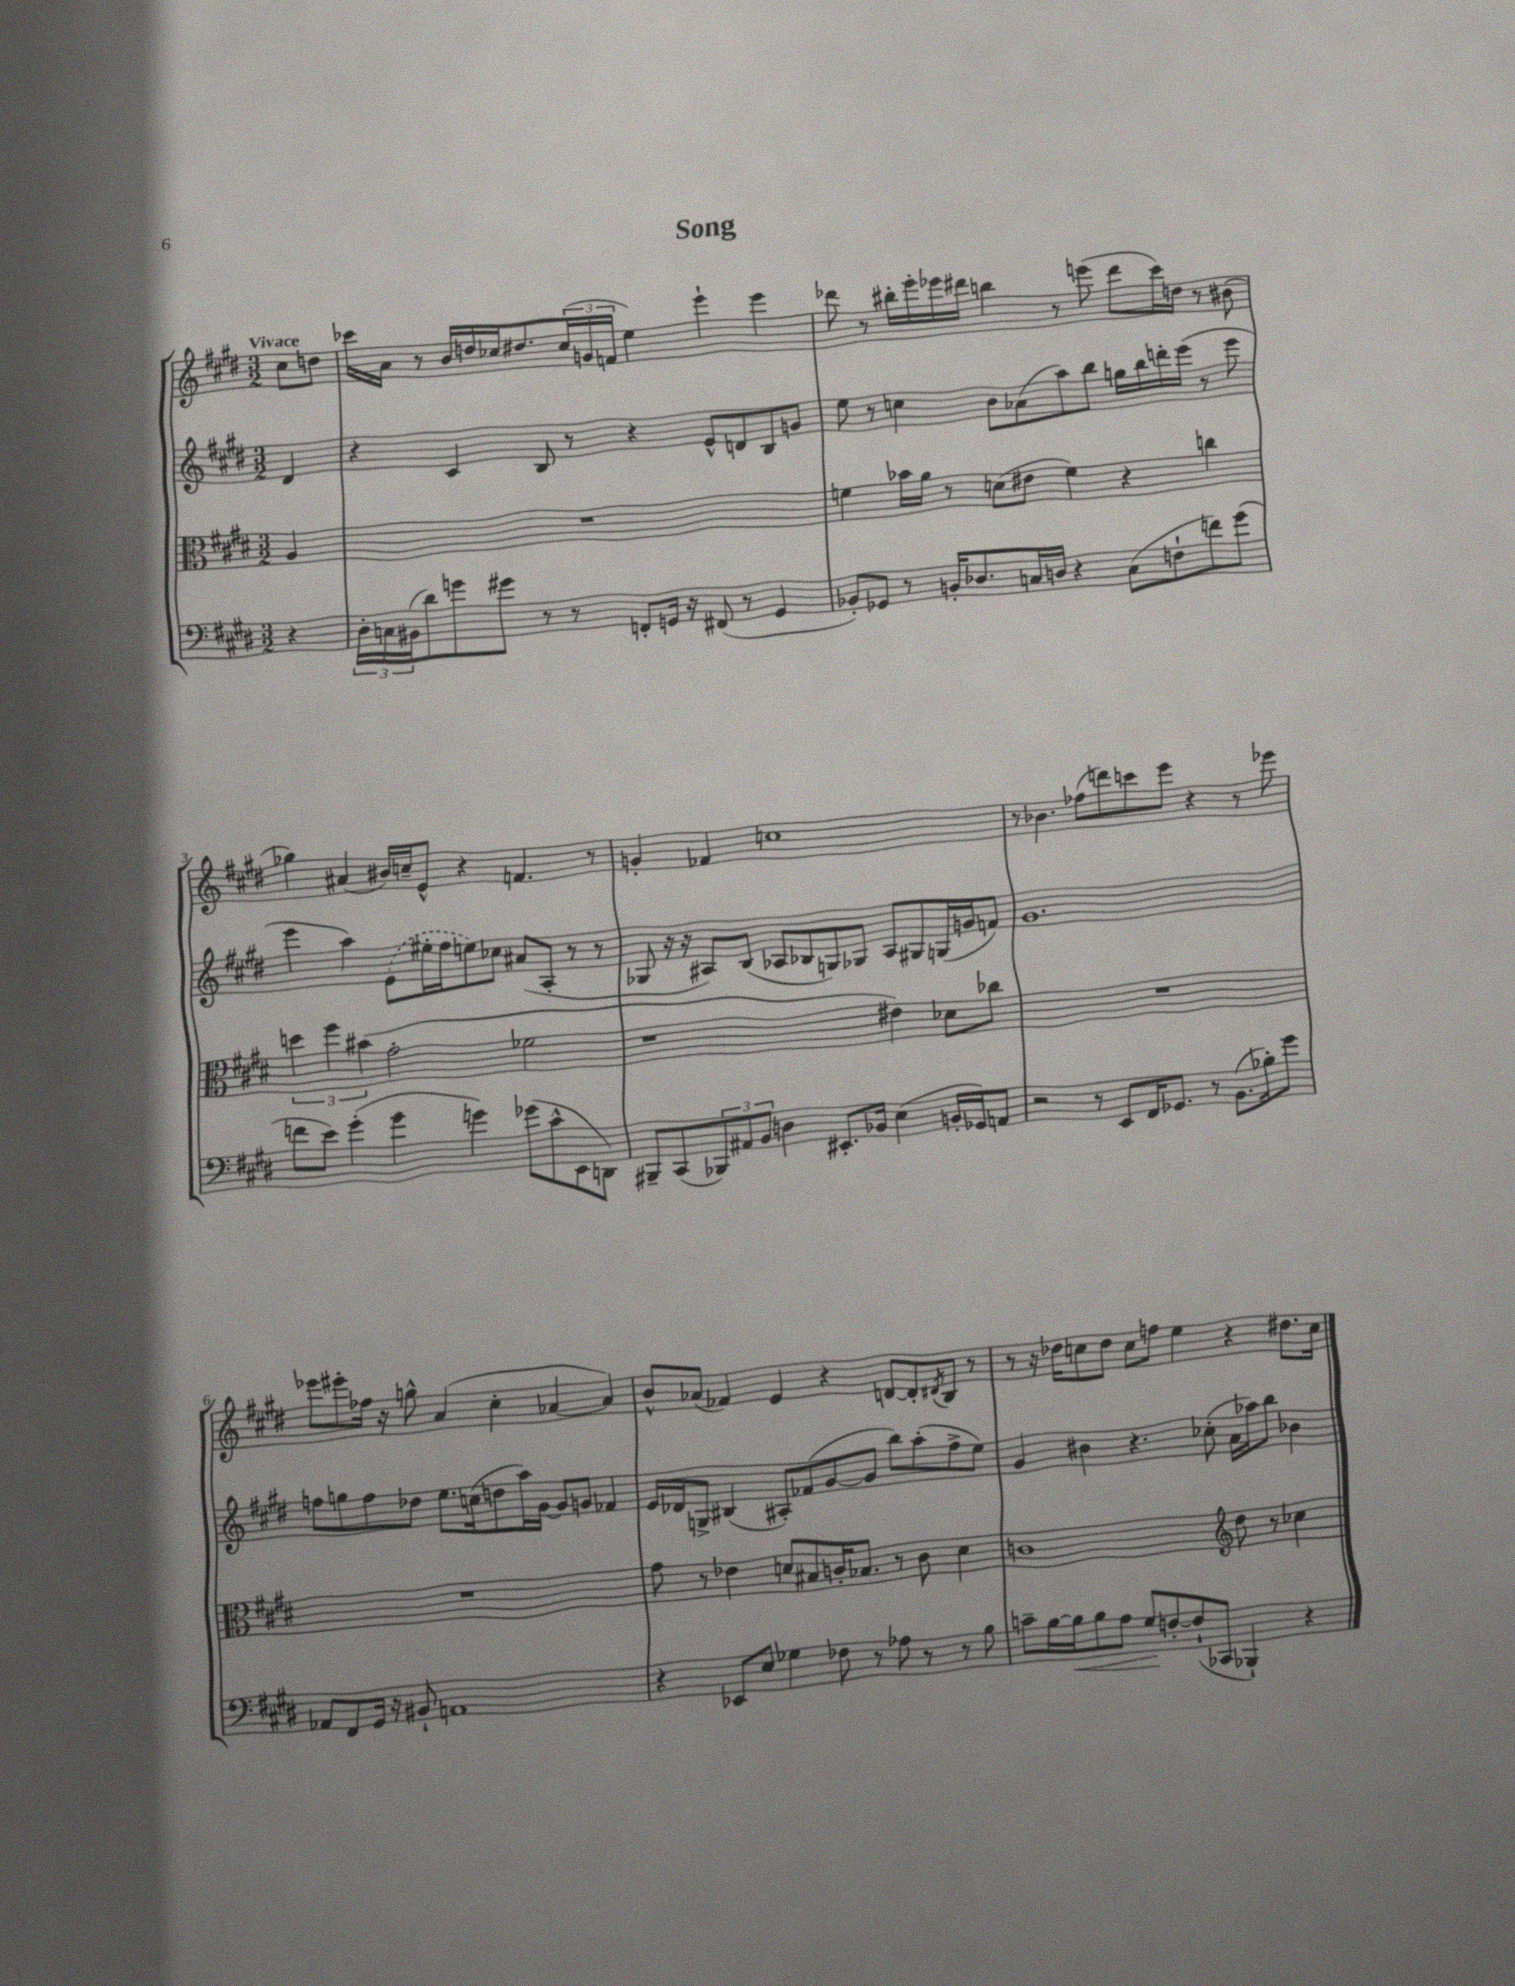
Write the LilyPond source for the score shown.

\header { title = "Song" }
<<
\new StaffGroup <<
\new Staff = "s0" {
    \clef treble \key e \major \numericTimeSignature \time 3/2 \partial 4 \tempo "Vivace"
    cis''8 d''8 |
    ces'''16 a'16 r8 b'16 d''16 ces''16 dis''8. \tuplet 3/2 { ces''16( g'16 f'16 } e''4) e'''4-! e'''4 |
    des'''8 r8 bis''16-. e'''16-. ees'''16 dis'''16 b''4 r8 e'''8( dis'''8 cis'''16) d''16 r8 bis'8( |
    ges''4) ais'4( bis'16) c''16-- e'8-^ r4 f'4. r8 |
    g'4-. fes'4 c''1 |
    r8 bes'4. fes''8( d'''8) c'''8 e'''8 r4 r8 ees'''8 |
    ees'''8 eis'''8-. fes''16 r16 g''8-^ a'4( cis''4-. aes'4~ aes'4) |
    b'8-^ aes'8( fes'4) e'4 r4 d'8~ d'8-. \acciaccatura { dis'8 } b8 r8 |
    r8 r16 des''16 c''8 des''8 c''8 f''8 e''4 r4 dis''8. c''16 \bar "|." |
}
\new Staff = "s1" {
    \clef treble \key e \major \numericTimeSignature \time 3/2 \partial 4
    dis'4 |
    r4 cis'4 b8 r8 r4 e'8-^ d'8 b8 g'8 |
    e''8 r8 c''4 b'8 aes'8( a''8) b''8 g''16 b''16 d'''16-. e'''16( r8 e'''8 |
    e'''4 a''4) \once \slurDashed e'8( eis''16-. fis''16 e''8) ces''8 ais'8( a8-. r8 r8 |
    ges8 r16 r16 ais8) b8( aes8 bes8 g8) ges8 aes8 gis8 g16( g'16 f'8) |
    gis'1. |
    f''8 g''8 f''8 des''8 e''8. c''16( d''8 a''16) gis'16~ gis'8 g'8 fes'4 |
    e'16 des'16 g8-> bis4( ais8-.) fes'8( gis'8~ gis'8 b''8) a''8-.( fis''8-> e''8) |
    gis'4 bis'4 r4. ces''8-.( a'16 aes''16) b''8 bes'4 \bar "|." |
}
\new Staff = "s2" {
    \clef alto \key e \major \numericTimeSignature \time 3/2 \partial 4
    a4 |
    R1. |
    f'4 bes'16 a'16 r8 d'8( eis'8 f'4) r4 c''4 |
    \tuplet 3/2 { d''4 fis''4 bis'4( } gis'2-. fes'2 |
    r1 eis'4) des'8 ces''8 |
    R1. |
    R1. |
    gis'8 r8 ees'4 d'8 bis8 c'16-. bes8. r8 c'8 d'4 |
    c'1 \clef treble dis''8 r8 ces''4 \bar "|." |
}
\new Staff = "s3" {
    \clef bass \key e \major \numericTimeSignature \time 3/2 \partial 4
    r4 |
    \tuplet 3/2 { dis16-. c16 bis,16( } dis'8) g'8 gis'8 r8 r8 f,8-. g,16 r16 fis,8( r8 g,4 |
    bes,8-.) ges,8 r8 b,16-. des8. c16 d16 r4 c8( f8-! f'8) gis'8( |
    f'8 e'8) gis'4-.( gis'4 g'4) ges'8( cis'8-^ e,8 d,8) |
    bis,,8-- cis,8( \tuplet 3/2 { bes,,8) ais,8 b,8 } d4 eis,8.-. bes,16 e4( b,16-. ges,16) a,8 |
    r2 r8 e,8 fis,16 ges,8. r8 b,8.( bes16-.) gis'8 |
    aes,8 fis,8 gis,16 r16 bis,8-! a,1 |
    r4 ees,8 e8 ges4 fes8 r8 aes8 r8 r8 b8 |
    c'8-- b16~ b16\< b8 a8 gis8\! f8~-. f8-!( ces,8 bes,,4-!) r4 \bar "|." |
}
>>
>>
